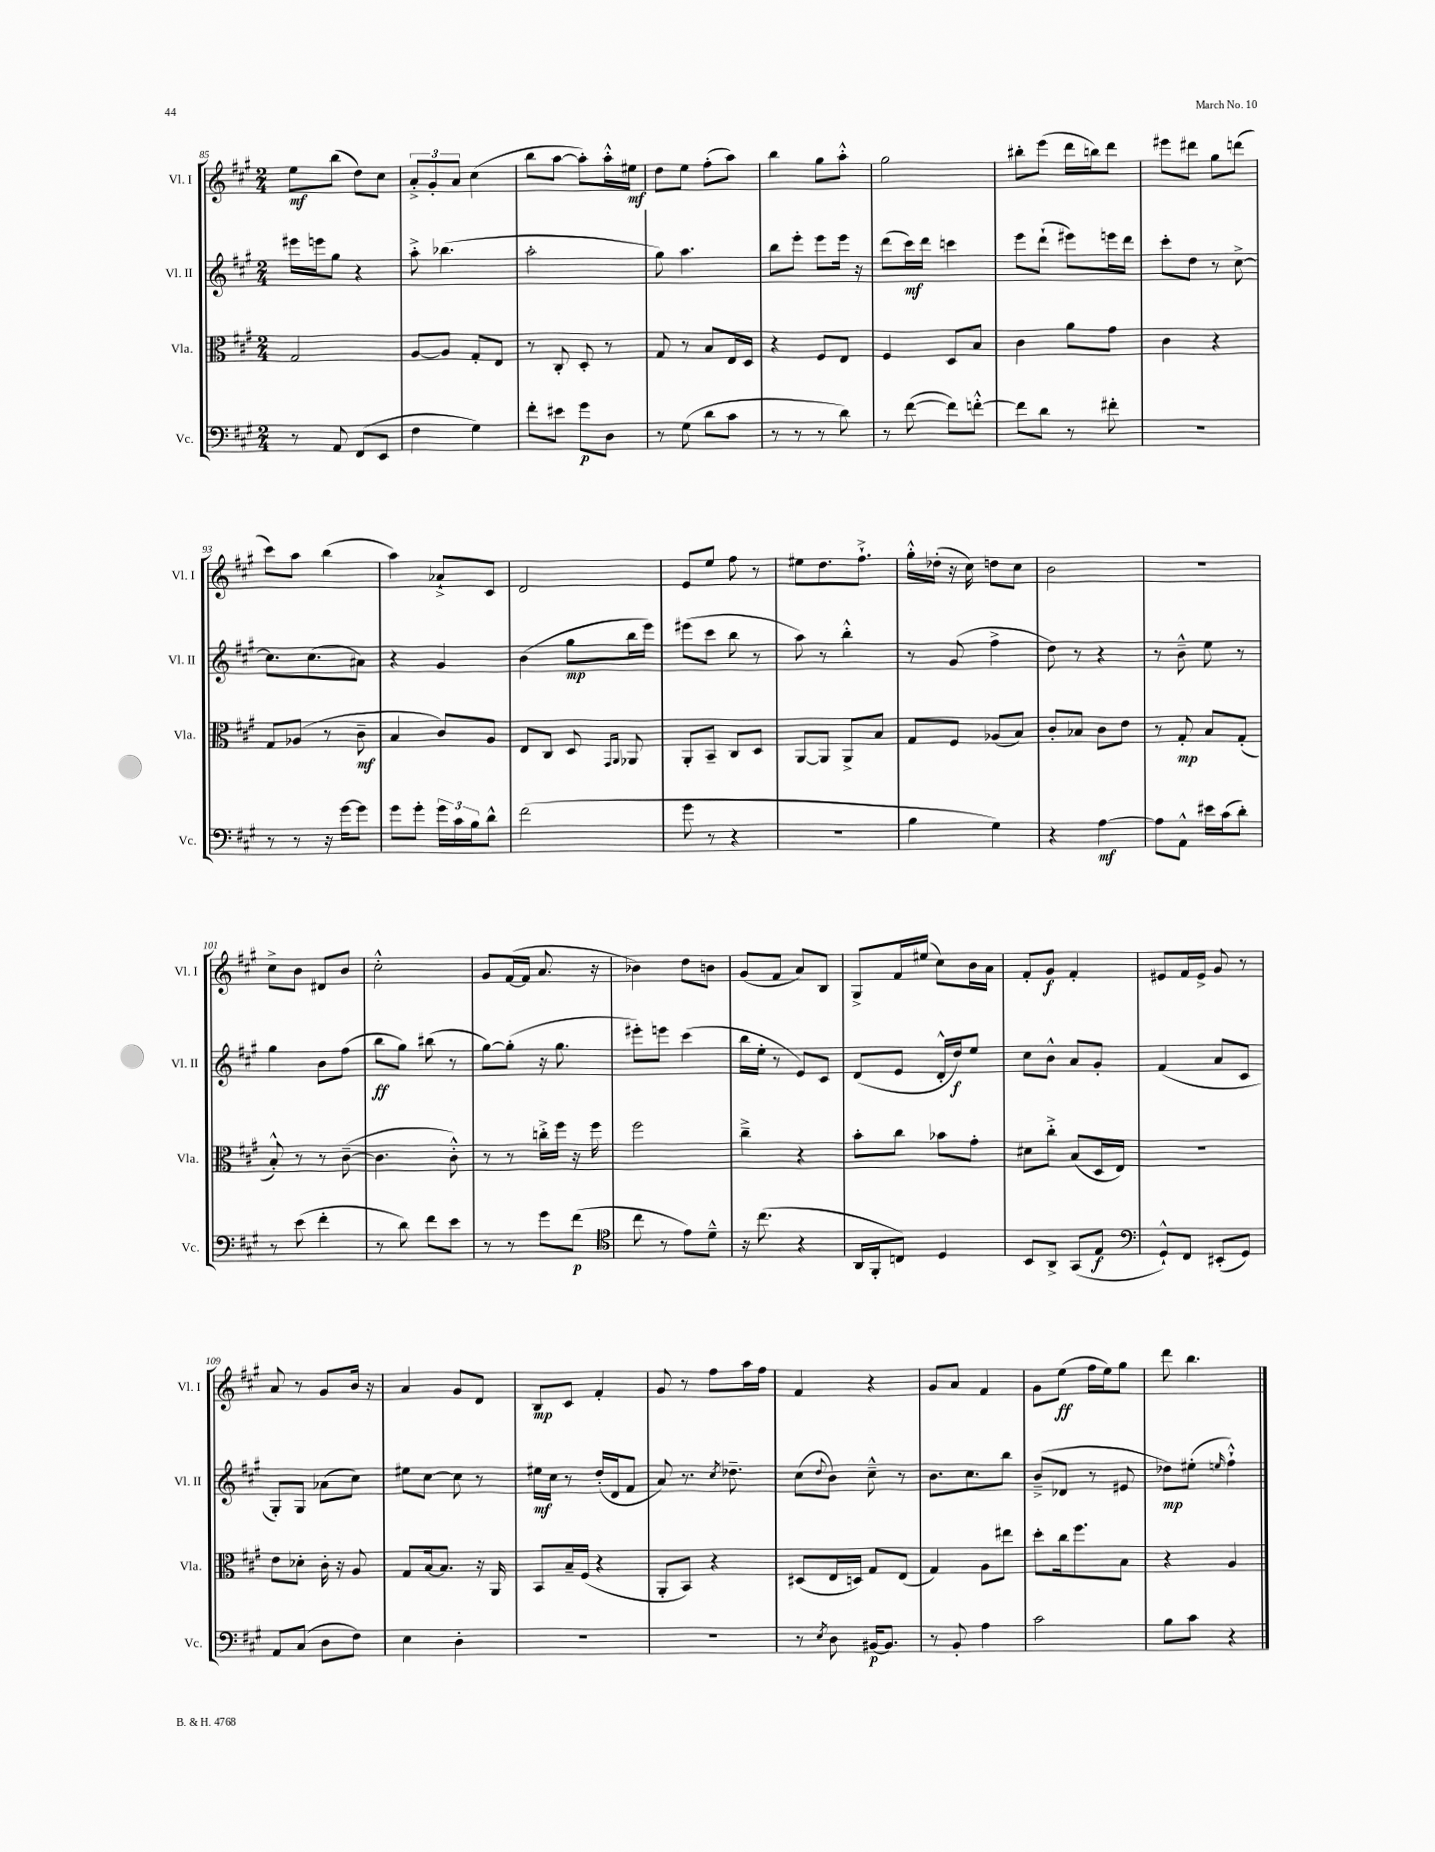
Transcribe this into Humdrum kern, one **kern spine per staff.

**kern	**kern	**kern	**kern
*staff4	*staff3	*staff2	*staff1
*clefF4	*clefC3	*clefG2	*clefG2
*k[f#c#g#]	*k[f#c#g#]	*k[f#c#g#]	*k[f#c#g#]
*M2/4	*M2/4	*M2/4	*M2/4
8r	2G#/	16eee#\LL	8ee\L
.	.	16eee\J	.
8AA/	.	8gg#\J	(8bb\J
(8FF#/L	.	4r	8dd\L)
8EE/J	.	.	8cc#\J
=	=	=	=
4F#\	[8A/L	8aa'^\	12a'^/L
.	.	.	12g#'/
.	8A/]J	(4.bb-\	.
.	.	.	12a/J
4G#\)	8G#'/L	.	(4cc#\
.	8E/J	.	.
=	=	=	=
8f#'\L	8r	2aa'\	8bb\L
8e#\J	8C#'/	.	[8aa\J
8g#\L	8D'/	.	8aa'\]L)
8D\J	8r	.	16aa'^^\L
.	.	.	16ee#\JJ
=	=	=	=
8r	8G#/	8gg#\)	8dd\L
(8G#\	8r	4.aa\	8ee\J
8d\L	8B/L	.	(8ff#'\L
8c#\J	16E/L	.	8aa\J)
.	16D/JJ	.	.
=	=	=	=
8r	4r	8bb\L	4bb\
8r	.	8eee'\J	.
8r	8F#/L	8eee\L	8gg#\L
8d\)	8E/J	16eee\Jk	8aa'^^\J
.	.	16r	.
=	=	=	=
8r	4F#/	(8ddd\L	2gg#\
([8f#\	.	16ccc#\L)	.
.	.	16ddd\JJ	.
8f#\]L)	8D/L	4ccc\	.
[8f'^^\J	8B/J	.	.
=	=	=	=
8f\]L	4c#\	8eee\L	8bb#'\L
8d\J	.	(8ddd`\J	(8eee\J
8r	8a\L	8eee#\L)	16ddd\LL
.	.	.	16bb\J)
8f#'\	8g#\J	16eee\L	8ddd\J
.	.	16ddd\JJ	.
=	=	=	=
2r	4c#\	8ccc#'\L	8eee#\L
.	.	8dd\J	8ddd#\J
.	4r	8r	8gg#\L
.	.	[8cc#^\	(8ddd\J
=	=	=	=
8r	8G#/L	8.cc#\]L	8ccc#\L)
8r	(8A-/J	.	8aa\J
.	.	(8.cc#\	.
16r	8r	.	(4bb\
[16g#\LK	.	.	.
8g#\]J	8c#~\	8a#\J)	.
=	=	=	=
8g#\L	4B/	4r	4aa\)
8g#'\J	.	.	.
24g#\LL	8c#/L)	4g#/	8a-`^/L
24c#\	.	.	.
24B\J	.	.	.
8d^^\J	8A/J	.	8c#/J
=	=	=	=
(2f#\	8E/L	(4b\	2d/
.	8C#/J	.	.
.	8D/	8gg#\L	.
.	16qqGG#/LL	.	.
.	16qqAA/JJ	.	.
.	8AA-/	16bb\L	.
.	.	16eee\JJ)	.
=	=	=	=
8g#\	8AA'/L	(8eee#\L	8e/L
8r	8BB~/J	8ccc#\J	8ee/J
4r	8C#/L	8bb\	8ff#\
.	8D/J	8r	8r
=	=	=	=
2r	[8AA/L	8aa\)	8ee#\L
.	8AA/]J	8r	8.dd\
.	8AA^/L	4bb'^^\	.
.	.	.	8.ff#`^\J
.	8B/J	.	.
=	=	=	=
4B\	8G#/L	8r	16gg#'^^\LL
.	.	.	(16dd-'\JJ
.	8F#/J	(8g#/	16r
.	.	.	16cc#\)
4G#\)	(8A-/L	4ff#^\	8dd\L
.	8B/J)	.	8cc#\J
=	=	=	=
4r	8c#'/L	8dd\)	2b\
.	8B-/J	8r	.
[4A\	8c#\L	4r	.
.	8e\J	.	.
=	=	=	=
8A\]L	8r	8r	2r
8AA^^\J	8G#'/	8b~^^\	.
16e#\LL	8B/L	8ee\	.
(16c#\J	.	.	.
8d'\J)	(8G#'/J	8r	.
=	=	=	=
8r	8B'^^/)	4gg#\	8cc#^\L
(8e\	8r	.	8b\J
4f#'\	8r	8b\L	8d#/L
.	([8c#~\	(8ff#\J	8b/J
=	=	=	=
8r	4.c#\]	8bb\L	2cc#'^^\
8d\)	.	8gg#\J)	.
8f#\L	.	(8bb#\	.
8e\J	8c#'^^\)	8r	.
=	=	=	=
8r	8r	[8gg#\L)	8g#/L
8r	8r	(8gg#'\]J	([16f#/L
.	.	.	16f#/]JJ
8g#\L	16cc'^\LL	16r	8.a/
.	16ff#\JJ	8.gg#\	.
(8f#\J	16r	.	.
.	16ff#\	.	16r
=	=	=	=
*clefC4	*	*	*
8cc#\	2ff#\	8eee#'\L)	4b-\)
8r	.	8eee\J	.
8e\L)	.	(4ccc#\	8dd\L
8d~^^\J	.	.	8b\J
=	=	=	=
16r	4cc#~^\	16bb\LL	(8g#/L
(8.cc#\	.	16ee'\JJ	.
.	.	8r	8f#/J
4r	4r	8e/L)	8a/L)
.	.	8c#/J	8B/J
=	=	=	=
16AA/LL	8b'\L	(8d/L	8G#^/L
16FF#'/J	.	.	.
8C/J)	8cc#\J	8e/J	16f#/L
.	.	.	(16ee#/JJ
4D/	8b-\L	16d'^^/LL	8cc#\L)
.	.	16dd/J)	.
.	8g#'\J	8ee/J	16b\L
.	.	.	16a\JJ
=	=	=	=
8BB/L	8d#\L	8cc#\L	8f#'/L
8AA^/J	8cc#'^\J	8b^^\J	8g#/J
(8GG#/L	(8B/L	8a/L	4f#'/
8E/J	16D/L	8g#'/J	.
.	16E/JJ)	.	.
=	=	=	=
*clefF4	*	*	*
8GG#`^^/L)	2r	(4f#/	8e#/L
8FF#/J	.	.	16f#/L
.	.	.	16e#^/JJ
(8EE#'/L	.	8a/L	8g#/
8GG#/J)	.	8c#/J	8r
=	=	=	=
8AA/L	8e\L	8G#'/L)	8a/
(8C#/J	8d-'\J	8G#/J	8r
8D\L	16c#'\	(8a-\L	8g#/L
.	16r	.	.
8F#\J)	8A/	8cc#\J)	16b/Jk
.	.	.	16r
=	=	=	=
4E\	8G#/L	8ee#\L	4a/
.	[16B/k	[8cc#\J	.
.	8.B/]J	.	.
4D'\	.	8cc#\]	8g#/L
.	16r	8r	8d/J
.	16AA/	.	.
=	=	=	=
2r	8BB/L	16ee#\LL	8B/L
.	.	16cc#\JJ	.
.	16B~/L	8r	8c#/J
.	(16F#/JJ	.	.
.	4r	(16dd'/LL	4f#'/
.	.	16d/J	.
.	.	8f#/J	.
=	=	=	=
2r	8AA'/L	8a/)	8g#/
.	8BB/J)	8.r	8r
.	4r	.	8ff#\L
.	.	8qcc#/	.
.	.	8.dd-~\	.
.	.	.	16aa\L
.	.	.	16ff#\JJ
=	=	=	=
8r	(8D#/L	(8cc#\L	4f#/
8qE/	.	8qqdd/	.
8D\	16E/L	8b\J)	.
.	16D/JJ)	.	.
[16BB#/LK	8G#/L	8cc#~^^\	4r
8.BB#/]J	.	.	.
.	(8E/J	8r	.
=	=	=	=
8r	4G#/)	8.b\L	8g#/L
8BB'/	.	.	8a/J
.	.	8.cc#\	.
4A\	8A\L	.	4f#/
.	8ee#\J	8bb\J	.
=	=	=	=
2c#\	8dd'\L	(8b~^/L	8g#\L
.	16cc#\k	8d-/J	(8ee\J
.	8.ff#\	.	.
.	.	8r	16ff#\LL
.	.	.	16ee\J)
.	8B\J	8e#/	8gg#\J
=	=	=	=
8B\L	4r	8dd-\L)	8ddd\
8c#\J	.	(8ee#'\J	4.bb\
.	.	16qqee/	.
4r	4A/	4ff#`^^\)	.
==	==	==	==
*-	*-	*-	*-
